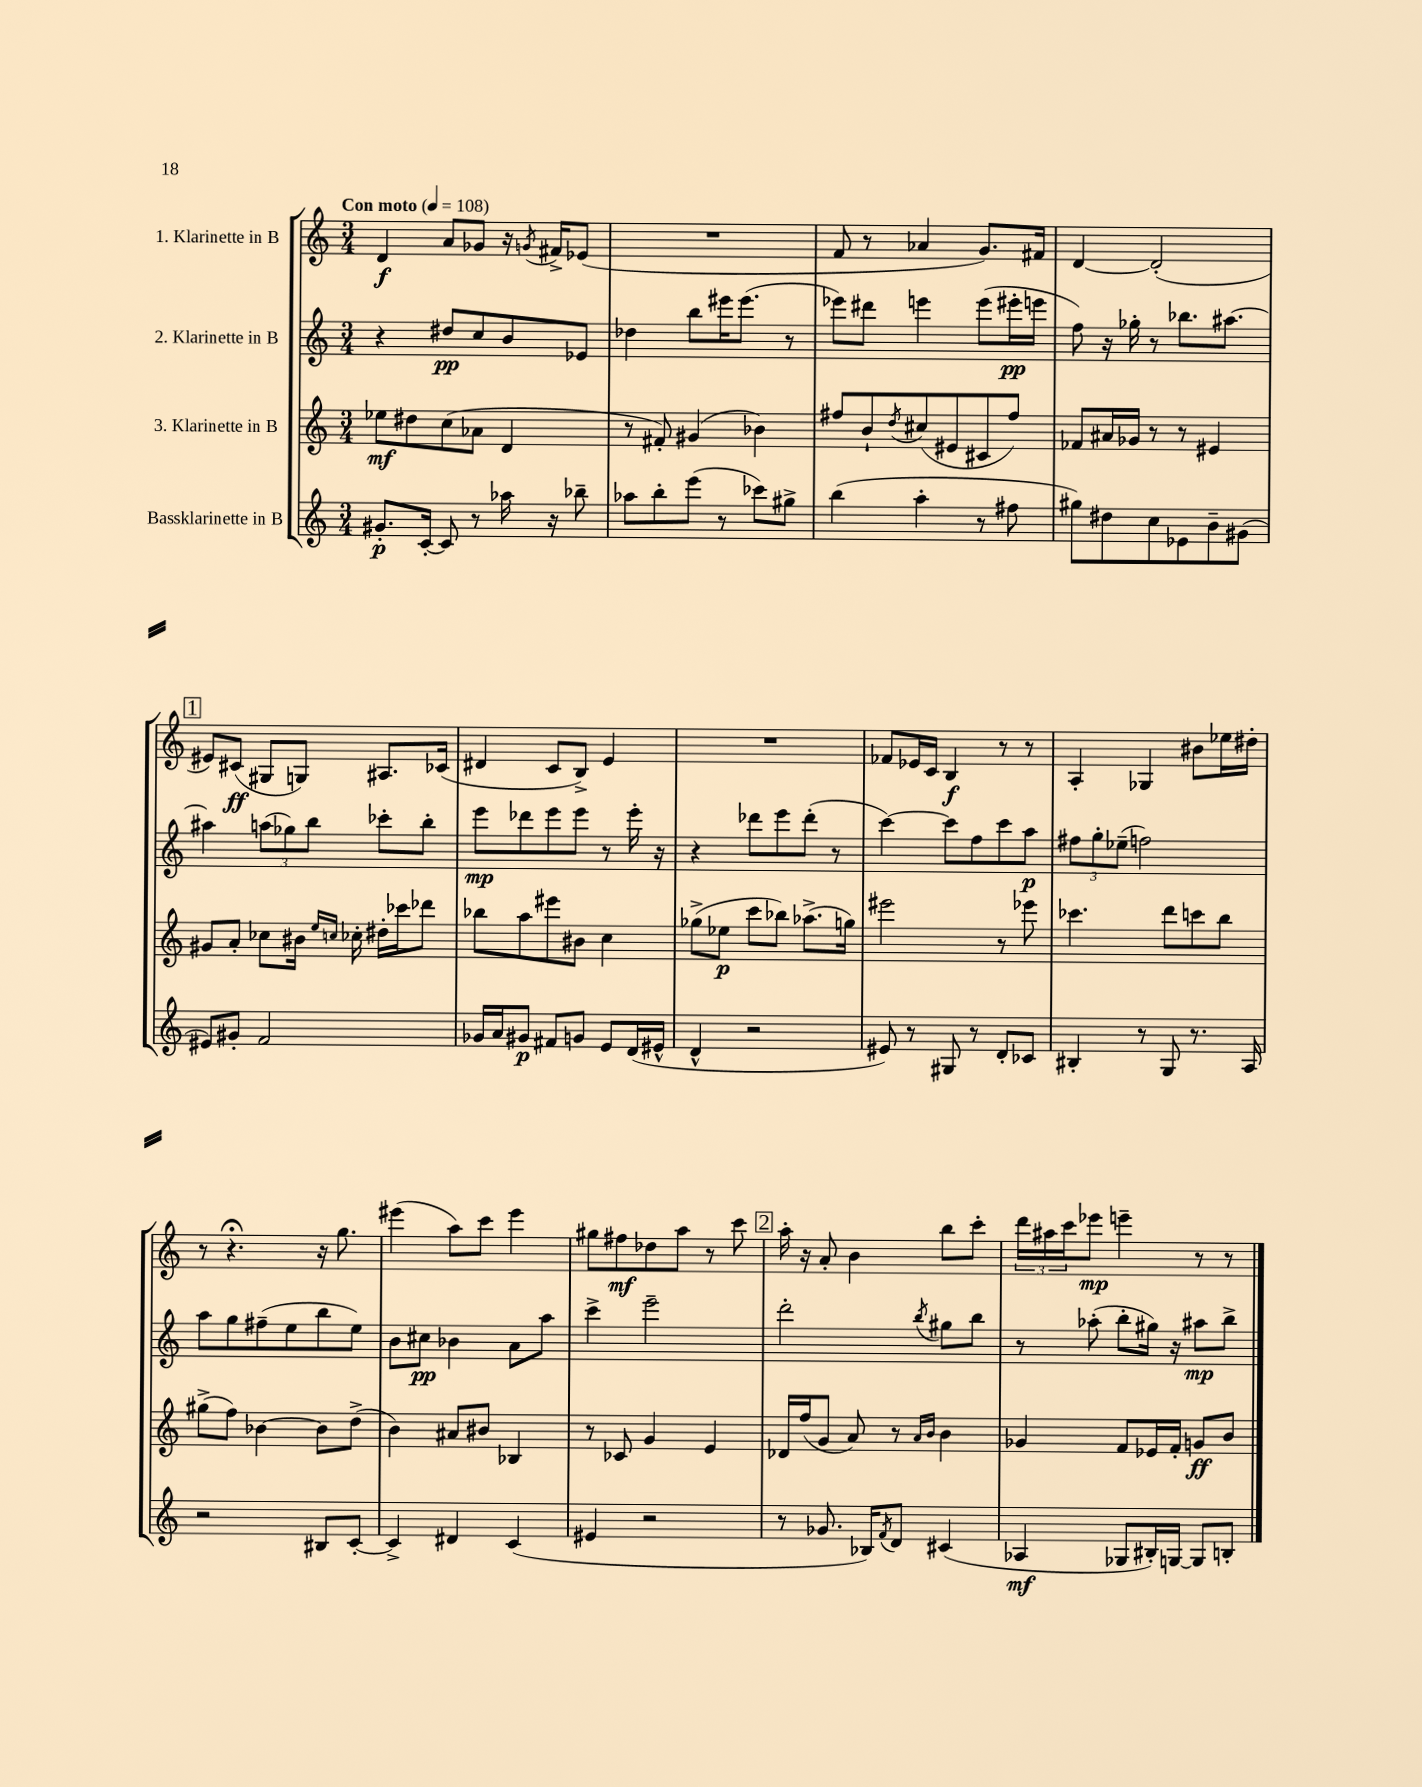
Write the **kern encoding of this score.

**kern	**kern	**kern	**kern
*staff4	*staff3	*staff2	*staff1
*clefG2	*clefG2	*clefG2	*clefG2
*k[]	*k[]	*k[]	*k[]
*M3/4	*M3/4	*M3/4	*M3/4
*MM108	*MM108	*MM108	*MM108
8.g#'	8ee-	4r	4d
.	8dd#	.	.
[16c'	.	.	.
8c]	(8cc	8dd#	8a
8r	8a-	8cc	8g-
16aa-	4d	8b	16r
.	.	.	8qg
16r	.	.	16f#^
8bb-~	.	8e-	(8e-
=	=	=	=
8aa-	8r	4dd-	2.r
8bb'	8f#')	.	.
(8eee	(4g#	8bb	.
8r	.	16eee#	.
.	.	(8.eee#	.
8ccc-)	4b-)	.	.
8gg#^	.	8r	.
=	=	=	=
(4bb	8ff#	8eee-)	8f
.	8b`	8ddd#	8r
.	8qdd	.	.
4aa'	(8cc#	4eee	4a-
.	8e#	.	.
8r	8c#	(8eee	8.g)
8ff#	8ff#)	16eee#'	.
.	.	16eee	16f#
=	=	=	=
8gg#)	8f-	8ff)	[4d
8dd#	16a#	16r	.
.	16g-	16gg-'	.
8cc	8r	8r	(2d']
8e-	8r	8.bb-	.
8b~	4e#	.	.
.	.	[8.aa#	.
(8g#	.	.	.
=	=	=	=
8e#)	8g#	4aa#]	8e#)
8g#'	8a'	.	(8c#
2f	8cc-	(12aa	8G#
.	.	12gg-)	.
.	16b#	.	8G)
.	.	12bb	.
.	16qqee	.	.
.	16qqcc	.	.
.	16cc-'	.	.
.	16dd#'	8ccc-'	8.A#
.	16ccc-	.	.
.	8ddd-	8bb'	.
.	.	.	(16c-
=	=	=	=
16g-	8bb-	8eee	4d#
16a	.	.	.
8g#	8aa	8ddd-	.
8f#	8eee#	8eee	8c
8g	8b#	8eee	8B^)
8e	4cc	8r	4e
(16d	.	16eee'	.
16e#^^	.	16r	.
=	=	=	=
4d^^	(8gg-^	4r	2.r
.	8ee-	.	.
2r	8ccc	8ddd-	.
.	8bb-)	8eee	.
.	(8.aa-^	(8ddd-'	.
.	.	8r	.
.	16gg)	.	.
=	=	=	=
8e#)	2eee#	[4ccc)	8f-
8r	.	.	16e-
.	.	.	16c
8G#	.	8ccc]	4B
8r	.	8ff	.
8d'	8r	8ccc	8r
8c-	8eee-	8aa	8r
=	=	=	=
4B#'	4.ccc-	12ff#	4A'
.	.	12gg'	.
.	.	(12ee-~	.
8r	.	2ff)	4G-
8G	8ddd	.	.
8.r	8ccc	.	8b#
.	8bb	.	16ee-
16A	.	.	16dd#'
=	=	=	=
2r	(8gg#^	8aa	8r
.	8ff)	8gg	4.r;
.	[4b-	(8ff#~	.
.	.	8ee	.
8B#	8b-]	8bb	16r
.	.	.	8.gg
[8c'	(8dd^	8ee)	.
=	=	=	=
4c^]	4b)	8b	(4eee#
.	.	8cc#	.
4d#	8a#	4b-	8aa)
.	8b#	.	8ccc
(4c	4B-	8a	4eee#
.	.	8aa	.
=	=	=	=
4e#	8r	4ccc^	8gg#
.	8c-	.	8ff#
2r	4g	2eee~	8dd-
.	.	.	8aa
.	4e	.	8r
.	.	.	8ccc
=	=	=	=
8r	16d-	2ddd'	16aa'
.	(16ff	.	16r
8.g-	8g	.	8a'
.	8a)	.	4b
16B-)	.	.	.
8qf	.	.	.
8d	8r	.	.
.	16qqa	.	.
.	16qqb	8qbb	.
(4c#	4b	8gg#	8bb
.	.	8bb	8ccc'
=	=	=	=
4A-	4g-	8r	24ddd
.	.	.	24aa#
.	.	.	24ccc
.	.	(8aa-'	8eee-
8G-	8f	8bb'	4eee~
16B#')	16e-	16gg#)	.
[16G	16f'	16r	.
8G]	8g	8aa#	8r
8B'	8b	8bb^	8r
==	==	==	==
*-	*-	*-	*-
